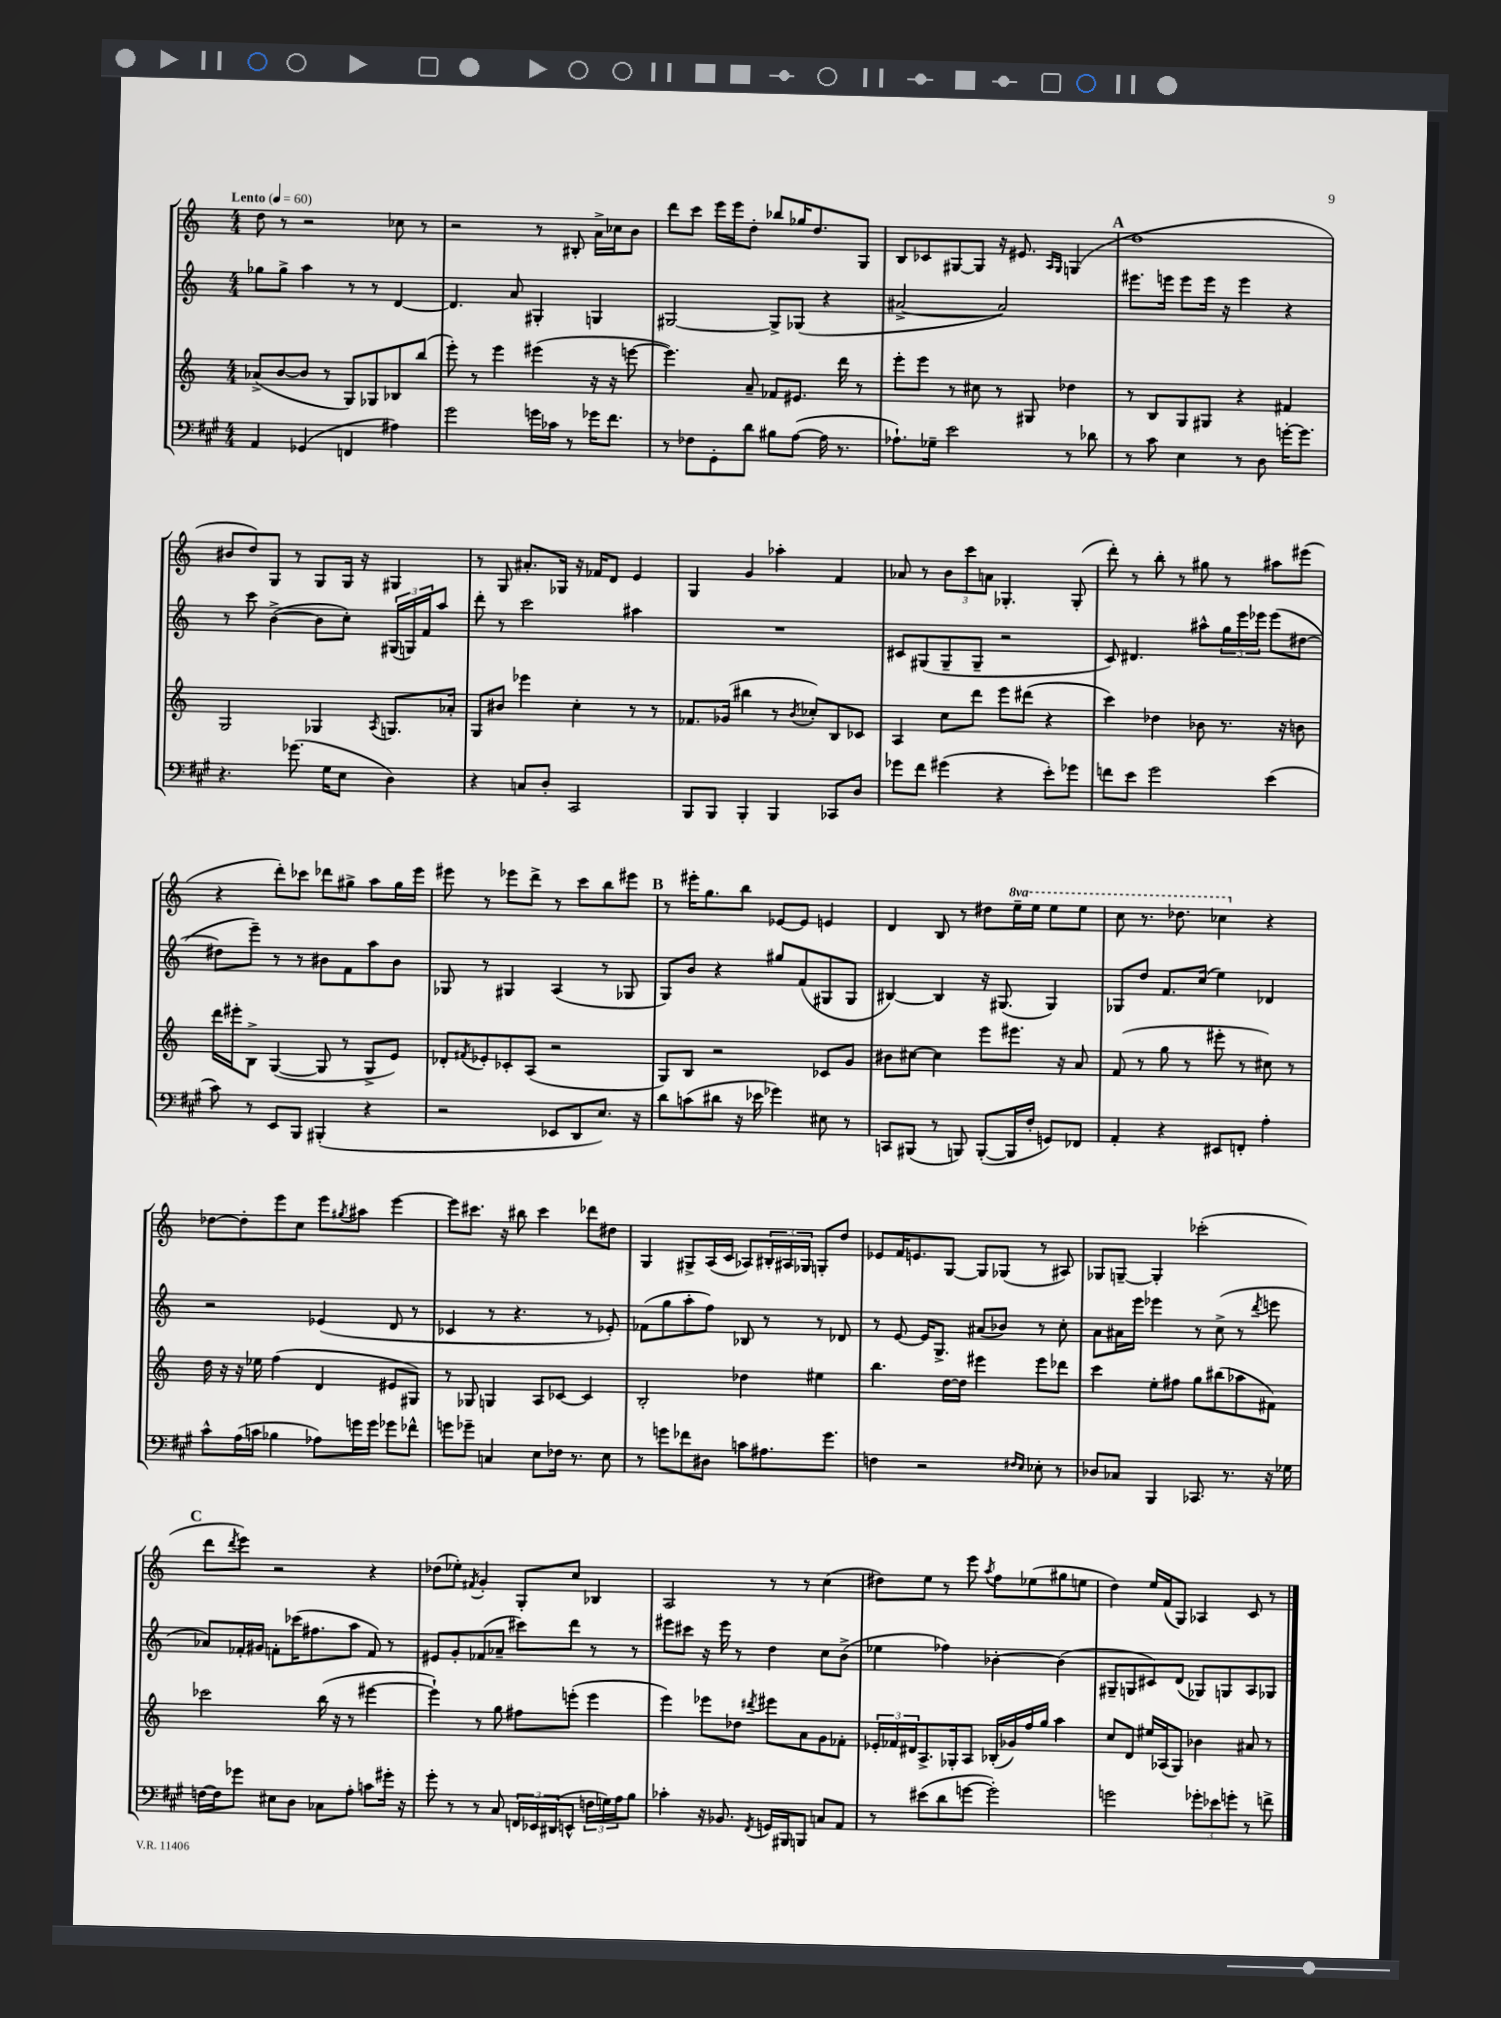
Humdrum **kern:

**kern	**kern	**kern	**kern
*part4	*part3	*part2	*part1
*staff4	*staff3	*staff2	*staff1
*clefF4	*clefG2	*clefG2	*clefG2
*k[f#c#g#]	*k[]	*k[]	*k[]
*M4/4	*M4/4	*M4/4	*M4/4
*MM60	*MM60	*MM60	*MM60
=1	=1	=1	=1
!	!	!	!LO:TX:a:B:t=Lento
4AA/	(8a-X^/L	8gg-X\L	8dd\
.	[8b/	8gg-^\J	8r
(4GG-X/	8b/J]	4aa\	2r
.	8r	.	.
4FFn/	8G/L)	8r	.
.	8G-X/	8r	.
4A#X\)	8B-X/	[4d/	8cc-X\
.	(8bb/J	.	8r
=2	=2	=2	=2
2g#\	8eee'\)	4.d/]	2r
.	8r	.	.
.	4eee\	.	.
.	.	8a/	.
16gn\LL	(4eee#X\	4G#X'/	8r
16c-X\JJ	.	.	.
8r	.	.	8B#X'/
16g-X\KL	16r	4Gn/	16a^\LL
8.f#\J	16r	.	16cc-X\J
.	[8eeen\	.	8b\J
=3	=3	=3	=3
8r	4.eee\])	[2G#X/	8ddd\L
8F-X\L	.	.	8ccc\J
8GG#'\	.	.	16eee\LL
.	.	.	16eee\J
8d\J	8a~/	.	8dd'\J
8B#X\L	8f-X/L	8G#^/L]	8bb-X/L
([8A\J	8.e#X/J	(8G-X/J	16gg-X/K
.	.	.	8.dd/
16A\]	.	4r	.
8.r	16ddd\	.	.
.	8r	.	8G/J
=4	=4	=4	=4
8.A-X`\L)	8eee'\L	[2a#X^/	8B/L
.	8eee\J	.	8c-X/
16G-X~\Jk	.	.	.
2e\	8r	.	[8G#X/
.	8cc#X\	.	8G#/J]
.	8r	2a#/])	16r
.	.	.	8.e#X/
.	8G#X/	.	.
.	.	.	16qqA/LL
.	.	.	16qqG#/JJ
8r	4dd-X\	.	(4Gn/
8d-X\	.	.	.
!!LO:REH:place=s1:t=A
=5	=5	=5	=5
8r	8r	8.eee#X\L	1dd
8c#\	8B/L	.	.
.	.	16eeen\Jk	.
4E\	8G/	8eee\L	.
.	8G#X/J	16eee\Jk	.
.	.	16r	.
8r	4r	4eee\	.
8D\	.	.	.
[16gn'\KL	4f#X/	4r	.
8.g\J]	.	.	.
!!LO:LB:g=z
=6	=6	=6	=6
4.r	2G/	8r	8b#X/L
.	.	8ccc\	8dd/)
.	.	([4b^\	8G/J
(8.g-X\	.	.	8r
.	4G-X/	8b\L]	8G/L
16G#\KL	.	.	.
8E\J	.	8cc'\J)	16G/Jk
.	.	.	16r
.	8qA/	.	.
4D\)	8.Gn/L	(24G#X/LL	4G#X/
.	.	24Gn/)	.
.	.	24f/J	.
.	.	8aa/J	.
.	16a-X'/Jk	.	.
=7	=7	=7	=7
4r	8G/L	8ddd'\	8r
.	8b#X/J	8r	8G/
8Cn/L	4eee-X\	2ccc\	8.a#X'/L
8D'/J	.	.	.
.	.	.	16G-X/Jk
2CC#/	4cc'\	.	16r
.	.	.	16f-X/KL
.	.	.	8d/J
.	8r	4aa#X\	4e/
.	8r	.	.
=8	=8	=8	=8
8BBB/L	8.f-X/L	1r	4G/
8BBB/J	.	.	.
.	(16g-X/Jk	.	.
4BBB'/	4bb#X\	.	4g/
4BBB/	8r	.	4aa-X'\
.	8qb/	.	.
.	8cc-X'/L)	.	.
8CC-X/L	8B/	.	4f/
8D/J	8c-X/J	.	.
=9	=9	=9	=9
8g-X\L	4A/	8c#X/L	8a-X/
8f#\J	.	(8G#X/	8r
(4g#X\	8cc\L	8G#~/	12b\L
.	.	.	12ccc\
.	8ddd\J	8G#~/J	.
.	.	.	12an\J
4r	8eee\L	2r	4.G-X'/
.	(8ddd#X\J	.	.
8e'\L)	4r	.	.
8g-X\J	.	.	(8G-'/
=10	=10	=10	=10
8fn\L	4ccc\)	8c/)	8ddd'\)
8e\J	.	4.d#X/	8r
2g#\	4dd-X\	.	8bb'\
.	.	.	8r
.	8b-X\	8aa#X^^\L	8gg#X\
.	8.r	24gg\L	8r
.	.	24eee\	.
.	.	24eee-X\JJ	.
(4e\	.	(8eee-\L	8aa#X\L
.	16r	.	.
.	8bn\	[8dd#X\J	(8eee#X\J
!!LO:LB:g=z
=11	=11	=11	=11
8c#\)	16ddd\LL	8dd#X\L]	4r
.	16eee#X'\J	.	.
8r	8B^\J	8eee~\J)	.
8EE/L	([4G/	8r	8ddd'\L)
8BBB/J	.	8r	8ccc-X\J
(4BBB#X'/	8G/]	8b#X\L	8ddd-X\L
.	8r	8f\	8gg#X^\J
4r	8G^/L	8aa\	8aa\L
.	8e/J)	8b#\J	16gg#\L
.	.	.	16eee\JJ
=12	=12	=12	=12
2r	8d-X'/L	8G-X/	8eee#X\
.	8qf#X/	.	.
.	8e-X'/	8r	8r
.	8c-X'/	4G#X/	8eee-X\L
.	(8A/J	.	8ddd^\J
8EE-X/L	2r	(4A/	8r
8DD/	.	.	8ccc\L
8.E/J)	.	8r	8bb\
.	.	8G-X/	8eee#X\J
16r	.	.	.
!!LO:REH:place=s1:t=B
=13	=13	=13	=13
8d\L	8G/L)	8G/L)	8r
(8cn\	8B/J	8b/J	16eee#X'\KL
.	.	.	8.gg\
8d#X\J	2r	4r	.
16r	.	.	8bb\J
16e-X\	.	.	.
4g-X\)	.	8gg#X/L	[8e-X/L
.	.	(8f/	8e-/J]
8E#X\	8c-X/L	8G#X/	4en/
8r	8g/J	8G#/J	.
=14	=14	=14	=14
8CCn/L	8b#X\L	[4B#X/)	4d/
(8BBB#X/J	[8cc#X\J	.	.
8r	4cc#\]	4B#/]	8B/
8BBBn/)	.	.	8r
([8BBB'/L	8eee\L	16r	8dd#X\L
.	.	(8.G#X/	.
*	*	*	*8va
16BBB/L]	8.eee#X\J	.	16eee~\L
16F#'/JJ	.	.	16eee\JJ
8GGn/L)	.	4G#/)	8eee\L
.	16r	.	.
8FF-X/J	8a/	.	8eee\J
=15	=15	=15	=15
4AA'/	(8f/	8G-X/L	8ccc\
.	8r	8dd/J	8.r
4r	8gg\	8.f/L	.
.	.	.	8.ddd-X\
.	8r	.	.
.	.	(16cc/Jk	.
8EE#X/L	8eee#X'\	4ee\)	4ccc-X\
8FFn'/J	8r	.	.
*	*	*	*X8va
4A'\	8cc#X\)	4d-X/	4r
.	8r	.	.
!!LO:LB:g=z
=16	=16	=16	=16
8c#^^\L	16dd\	2r	[8dd-X\L
.	16r	.	.
(16A\L	16r	.	8dd-'\]
16cn\JJ	16ee-X\	.	.
4B-X\	(4ff\	.	8eee\
.	.	.	8cc\J
8A-X\L)	4d/	(4e-X/	8eee\L
.	.	.	8qgg#X/
16gn\L	.	.	8aa#X\J
16g\JJ	.	.	.
8g-X\L	8e#X/L	8d/	[4eee\
8f-X^^\J	8G#X/J)	8r	.
=17	=17	=17	=17
8gn\L	8r	4c-X/	8eee\L]
8g-X~\J	8G-X/	.	8.ccc#X\J
4Cn/	4Gn/	8r	.
.	.	.	16r
.	.	4.r	8bb#X\
8E\L	8A/L	.	4ccc#\
16F-X\Jk	[8c-X/J	.	.
8.r	.	.	.
.	4c-/]	8r	8ddd-X\L
8E\	.	8e-X'/)	8dd#X\J
=18	=18	=18	=18
8r	2B'/	(8f-X\L	4G/
8gn\L	.	8gg\	.
8f-X\	.	8aa'\	8G#X^/L
8D#X\J	.	8ff\J)	(16A/L
.	.	.	16c/JJ
8cn\L	4dd-X\	8B-X/	8A-X/L)
8.A#X\	.	8r	24B#X'/L
.	.	.	24A#X/
.	.	.	24G-X/JJ
.	4ee#X\	8r	8Gn'/L
8.g\J	.	.	.
.	.	8d-X/	8dd/J
=19	=19	=19	=19
4Fn\	4.bb\	8r	8e-X/L
.	.	[8e/	16f/K
.	.	.	8.en/
2r	.	16e/KL]	.
.	.	8.G^/J	.
.	[16dd\LL	.	[8G/J
.	16dd\JJ]	.	.
.	4eee#X\	(8a#X/L	8G/L]
.	.	8b-X/J)	(8G-X/J
16qqF#X/LL	.	.	.
16qqE/JJ	.	.	.
8E-X'\	8eee#\L	8r	8r
8r	8ddd-X\J	8cc'\	8A#X/)
=20	=20	=20	=20
8D-X/L	4ccc\	8a\L	8G-X/L
8C-X/J	.	16a#X\L	[8Gn~/J
.	.	16eee\JJ	.
4BBB/	8ee'\L	4eee-X\	4G'/]
.	8ff#X\J	.	.
8.CC-X/	8gg\L	8r	(2ccc-X'\
.	(8bb#X\	(8cc^\	.
8.r	.	.	.
.	8aa-X\	8r	.
.	.	8qddd/	.
16r	8f#X\J)	8eeen\	.
16G-X\	.	.	.
!!LO:LB:g=z
!!LO:REH:place=s1:t=C
=21	=21	=21	=21
[16Fn\LL	2ccc-X\	8a-X/L)	8ddd\L
16F\J]	.	.	.
.	.	.	8qddd/
8g-X\J	.	16f-X'/L	8eee\J)
.	.	16g#X/JJ	.
8E#X\L	.	8fn'\L	2r
8D\J	.	(16ccc-X\K	.
.	.	8.ff#X\	.
8C-X\L	(16bb\	.	.
.	16r	.	.
8A'\J	8r	8aa\J	.
8cn\L	[4eee#X\	8f/)	4r
16g#X'\Jk	.	8r	.
16r	.	.	.
=22	=22	=22	=22
8g#'\	4eee#`\])	8e#X/L	(8dd-X\L
8r	.	8g'/	8ee-X'\J)
.	.	.	8qf#X/
8r	8r	(8f-X/	4g'/
8C#/	8gg\	8a-X~/J	.
24FFn/LL	8ff#X\L	8ccc#X\L)	8G'/L
24EE-X/	.	.	.
(24DD#X/J	.	.	.
8EEn^^/J	(8eeen'\J	8ddd\J	8cc/J
24Fn\LL	4eee\	8r	4B-X/
24Gn\)	.	.	.
24A\J	.	.	.
8B\J	.	8r	.
=23	=23	=23	=23
4c-X'\	4eee\)	8eee#X\L	2A/
.	.	8ccc#X\J	.
16r	8eee-X\L	16r	.
8.BB-X/	.	16eee#\	.
.	8dd-X\J	8r	.
8qFF#/	8qddd#X/	.	.
16GGn/LL	8eee#X\L	4dd\	8r
16BBB#X/J	.	.	.
8BBBn/J	8a\	.	8r
8Cn/L	8g\	8cc\L	(4cc\
8AA/J	8f-X'\J	(8b^\J	.
=24	=24	=24	=24
8r	24e-X'/LL	4ee-X\	8dd#X\L)
.	24f-X/	.	.
.	24d#X/J	.	.
(8e#X\L	8.A^/	.	8ee\J
8d\	.	4ff-X\)	8r
.	16G-X'/k	.	.
[8gn\J	8A/J	.	8eee\
.	.	.	8qaa/
2g'\])	(16B-X'/LL	[4b-X'\	8ff\L
.	16g-X/)	.	.
.	16ff/	.	(8ee-X\
.	16gg/JJ	.	.
.	4aa\	(4b-\]	8gg#X\
.	.	.	8een\J
=25	=25	=25	=25
2gn\	8cc/L	8G#X~/L	4dd\)
.	8d/J	8Gn/	.
.	16ee#X/LL	8c#X/)	16ee/LL
.	(16A-X/J	.	(16f/J
.	8G/J)	(8d/J	8G/J)
12g-X'\L	4b-X\	8G-X/L)	4A-X/
12e-X\	.	.	.
.	.	8Gn/	.
12gn'\J	.	.	.
8r	8a#X/	8A/	8c/
8fn^\	8r	8G-X/J	8r
==	==	==	==
*-	*-	*-	*-
